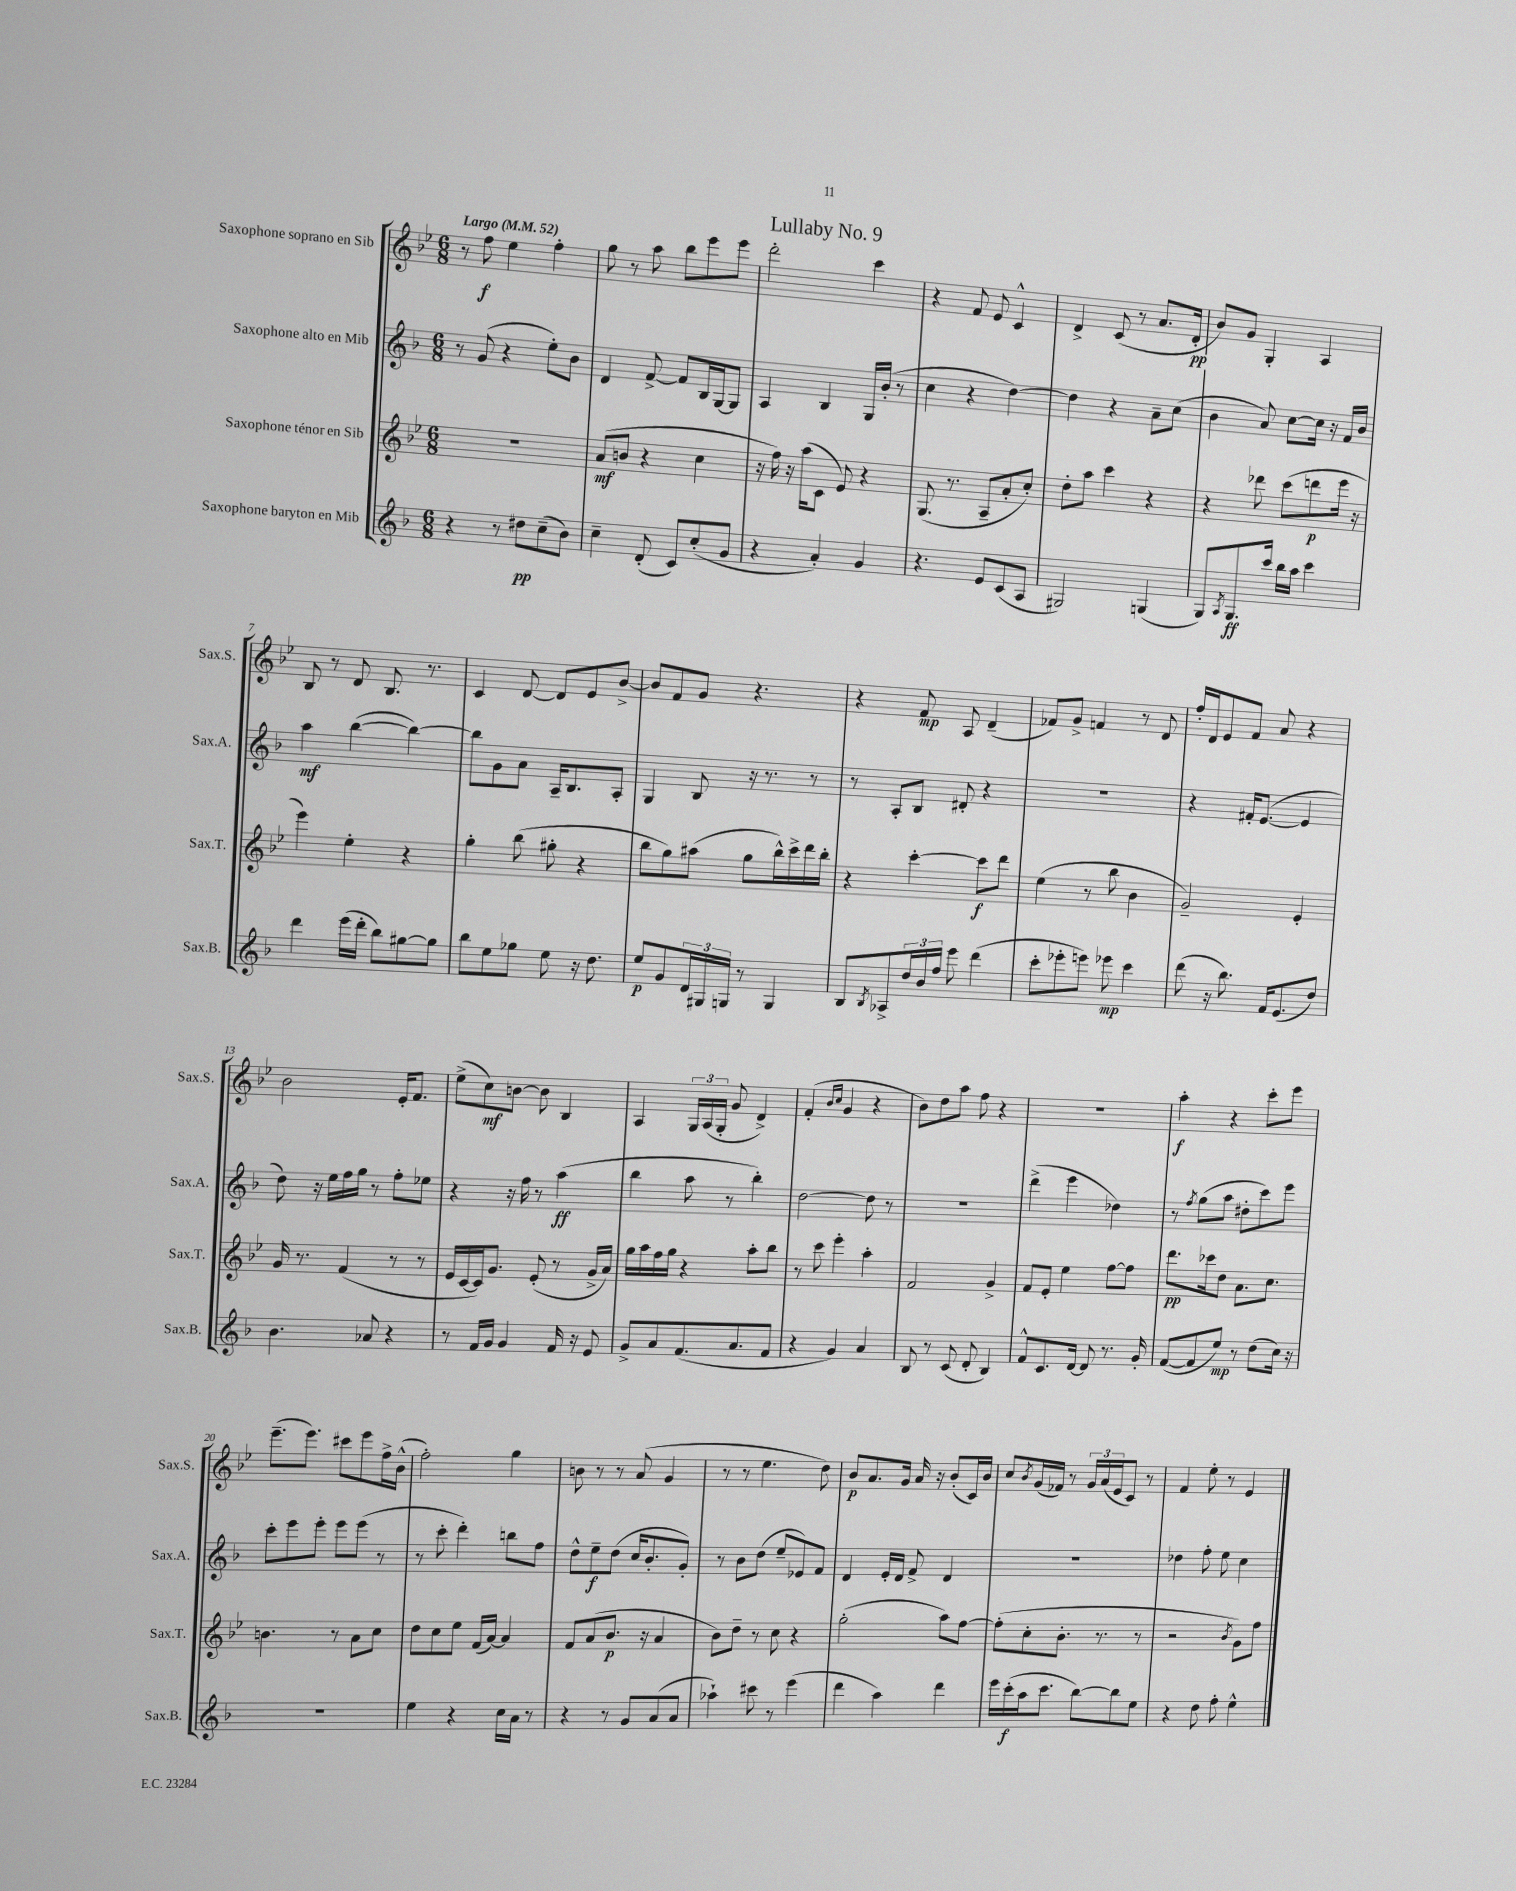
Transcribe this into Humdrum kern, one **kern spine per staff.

**kern	**dynam	**kern	**dynam	**kern	**dynam	**kern	**dynam
*part4	*part4	*part3	*part3	*part2	*part2	*part1	*part1
*staff4	*staff4	*staff3	*staff3	*staff2	*staff2	*staff1	*staff1
*I"Saxophone baryton en Mib	*	*I"Saxophone ténor en Sib	*	*I"Saxophone alto en Mib	*	*I"Saxophone soprano en Sib	*
*I'Sax.B.	*	*I'Sax.T.	*	*I'Sax.A.	*	*I'Sax.S.	*
*clefG2	*	*clefG2	*	*clefG2	*	*clefG2	*
*k[b-]	*	*k[b-e-]	*	*k[b-]	*	*k[b-e-]	*
*M6/8	*	*M6/8	*	*M6/8	*	*M6/8	*
*MM52	*	*MM52	*	*MM52	*	*MM52	*
=1	=1	=1	=1	=1	=1	=1	=1
!	!	!	!	!	!	!LO:TX:a:B:t=Largo	!
4r	.	2.r	.	8r	.	8r	.
.	.	.	.	(8g/	.	8ff\	f
8r	.	.	.	4r	.	4ee-\	.
8dd#X\L	pp	.	.	.	.	.	.
(8cc~\	.	.	.	8ee'\L)	.	4ff'\	.
8b-\J)	.	.	.	8b-\J	.	.	.
=2	=2	=2	=2	=2	=2	=2	=2
4cc~\	.	(8a/L	mf	4d/	.	8gg\	.
.	.	8bn/J	.	.	.	8r	.
(8d'/	.	4r	.	[8f^/	.	8aa\	.
8c/L)	.	.	.	8f/L]	.	8bb-\L	.
(8cc'/	.	4cc\	.	16B-/L	.	8eee-\	.
.	.	.	.	[16G/J	.	.	.
8g/J	.	.	.	8G/J]	.	8eee-\J	.
=3	=3	=3	=3	=3	=3	=3	=3
4r	.	16r	.	4A/	.	2ddd'\	.
.	.	16ff\)	.	.	.	.	.
.	.	16r	.	.	.	.	.
.	.	(16aa\KL	.	.	.	.	.
4a'/)	.	8c\J	.	4B-/	.	.	.
.	.	8e-/)	.	.	.	.	.
4g/	.	4r	.	16G/LL	.	4ccc\	.
.	.	.	.	(16b-'/JJ	.	.	.
.	.	.	.	8r	.	.	.
=4	=4	=4	=4	=4	=4	=4	=4
4.r	.	(8.G/	.	4cc\	.	4r	.
.	.	8.r	.	.	.	.	.
.	.	.	.	4r	.	8f/	.
8e/L	.	8A~/L	.	.	.	8e-/	.
(8c/	.	8a'/	.	[4dd\)	.	4c^^/	.
8A/J	.	8cc'/J)	.	.	.	.	.
=5	=5	=5	=5	=5	=5	=5	=5
2G#X/)	.	8dd'\L	.	4dd\]	.	4d^/	.
.	.	8aa\J	.	.	.	.	.
.	.	4ccc\	.	4r	.	(8c/	.
.	.	.	.	.	.	8r	.
(4Gn/	.	4r	.	8a~\L	.	8.a/L	.
.	.	.	.	(8cc\J	.	.	.
.	.	.	.	.	.	16d'/Jk	pp
=6	=6	=6	=6	=6	=6	=6	=6
8G/L)	.	4r	.	4b-\	.	8b-/L)	.
8qA/	.	.	.	.	.	.	.
8.G/	ff	.	.	.	.	8g/J	.
.	.	8ddd-X\	.	8a/)	.	4G'/	.
16ccc/Jk	.	.	.	.	.	.	.
16bb-\LL	.	(8ccc\L	.	[8cc\L	.	.	.
16aa\JJ	.	.	.	.	.	.	.
4ccc\	.	8dddn\	p	16cc\Jk]	.	4A/	.
.	.	.	.	16r	.	.	.
.	.	16eee-\Jk	.	16f/LL	.	.	.
.	.	16r	.	16b-/JJ	.	.	.
!!LO:LB:g=z
=7	=7	=7	=7	=7	=7	=7	=7
4ddd\	.	4eee-\)	.	4aa\	mf	8B-/	.
.	.	.	.	.	.	8r	.
(16eee\LL	.	4ee-'\	.	([4bb-\	.	8d/	.
16ddd'\JJ	.	.	.	.	.	.	.
8bb-\L)	.	.	.	.	.	8.B-/	.
[8gg#X\	.	4r	.	4bb-\_)	.	.	.
.	.	.	.	.	.	8.r	.
8gg#\J]	.	.	.	.	.	.	.
=8	=8	=8	=8	=8	=8	=8	=8
8bb-\L	.	4gg'\	.	8bb-\L]	.	4c/	.
8ee\	.	.	.	8g\	.	.	.
8gg-X\J	.	(8bb-\	.	8a\J	.	[8d/	.
8ee\	.	8gg#X'\	.	16A~/KL	.	8d/L]	.
.	.	.	.	8.B-/	.	.	.
16r	.	4r	.	.	.	8e-/	.
8.dd\	.	.	.	.	.	.	.
.	.	.	.	8A'/J	.	[8b-^/J	.
=9	=9	=9	=9	=9	=9	=9	=9
8ee/L	p	8bb-\L	.	4G/	.	8b-/L]	.
8g/	.	8gg\)	.	.	.	8f/	.
24d/L	.	(8aa#X\J	.	8B-/	.	8g/J	.
24G#X/	.	.	.	.	.	.	.
24Gn/JJ	.	.	.	.	.	.	.
8r	.	8gg\L	.	16r	.	4.r	.
.	.	.	.	8.r	.	.	.
4G/	.	16bb-^^\L)	.	.	.	.	.
.	.	16ccc^\	.	.	.	.	.
.	.	16ddd\	.	8r	.	.	.
.	.	16bb-'\JJ	.	.	.	.	.
=10	=10	=10	=10	=10	=10	=10	=10
8B-/L	.	4r	.	8r	.	4r	.
8qB-/	.	.	.	.	.	.	.
8A-X^/	.	.	.	8A'/L	.	.	.
24dd/L	.	[4ccc'\	.	8B-/J	.	8f/	mp
24b-/	.	.	.	.	.	.	.
24ff/JJ	.	.	.	.	.	.	.
8eee\	.	.	.	8d#X'/	.	8A/	.
(4ddd\	.	8ccc\L]	f	4r	.	(4d~/	.
.	.	8ddd\J	.	.	.	.	.
=11	=11	=11	=11	=11	=11	=11	=11
8ccc'\L	.	(4ee-\	.	2.r	.	8f-X/L)	.
8eee-X'\	.	.	.	.	.	8g^/J	.
8eeen\J)	.	8r	.	.	.	4fn/	.
8eee-X\	mp	8bb-\	.	.	.	.	.
4ccc\	.	4b-\	.	.	.	8r	.
.	.	.	.	.	.	8d/	.
=12	=12	=12	=12	=12	=12	=12	=12
(8ddd\	.	2g~/)	.	4r	.	16ff'/LL	.
.	.	.	.	.	.	16d/J	.
16r	.	.	.	.	.	8e-/	.
8.bb-\)	.	.	.	.	.	.	.
.	.	.	.	16f#X'/KL	.	8f/J	.
.	.	.	.	([8.e/J	.	.	.
16f/KL	.	.	.	.	.	8a/	.
(8.e/	.	.	.	.	.	.	.
.	.	4e-'/	.	4e/]	.	4r	.
8dd/J)	.	.	.	.	.	.	.
!!LO:LB:g=z
=13	=13	=13	=13	=13	=13	=13	=13
4.b-\	.	16g/	.	8dd\)	.	2b-\	.
.	.	8.r	.	.	.	.	.
.	.	.	.	16r	.	.	.
.	.	.	.	16ee\LL	.	.	.
.	.	(4f/	.	16ff\	.	.	.
.	.	.	.	16gg\JJ	.	.	.
8a-X/	.	.	.	8r	.	.	.
4r	.	8r	.	8ff'\L	.	16e-'/KL	.
.	.	.	.	.	.	8.f/J	.
.	.	8r	.	8ee-X\J	.	.	.
=14	=14	=14	=14	=14	=14	=14	=14
8r	.	16e-/LL	.	4r	.	(8ee-^\L	.
.	.	[16c/	.	.	.	.	.
16f/LL	.	16c/J])	.	.	.	8cc\)	mf
16g/JJ	.	8.g/J	.	.	.	.	.
4g/	.	.	.	16r	.	[8bn\J	.
.	.	.	.	16ff\	.	.	.
.	.	(8e-'/	.	8r	.	8b\]	.
16f/	.	8r	.	(4aa\	ff	4B-/	.
16r	.	.	.	.	.	.	.
8e/	.	16g^/LL	.	.	.	.	.
.	.	16a/JJ)	.	.	.	.	.
=15	=15	=15	=15	=15	=15	=15	=15
8g^/L	.	16gg\LL	.	4bb-\	.	4A/	.
.	.	16aa\	.	.	.	.	.
8a/	.	16ff\	.	.	.	.	.
.	.	16gg\JJ	.	.	.	.	.
(8.f/	.	4r	.	8aa\	.	24G/LL	.
.	.	.	.	.	.	(24A/	.
.	.	.	.	.	.	24G'/JJ	.
.	.	.	.	8r	.	8g/	.
8.a/	.	.	.	.	.	.	.
.	.	8aa'\L	.	4bb-'\)	.	4d^/)	.
8f/J	.	8bb-\J	.	.	.	.	.
=16	=16	=16	=16	=16	=16	=16	=16
4r	.	8r	.	[2dd\	.	(4f'/	.
.	.	8ccc\	.	.	.	.	.
.	.	.	.	.	.	16qqb-/LL	.
.	.	.	.	.	.	16qqcc/JJ	.
4g/)	.	4eee-'\	.	.	.	4g/	.
4a/	.	4aa'\	.	8dd\]	.	4r	.
.	.	.	.	8r	.	.	.
=17	=17	=17	=17	=17	=17	=17	=17
8B-/	.	2f/	.	2.r	.	8b-\L)	.
8r	.	.	.	.	.	8dd\	.
(8c/	.	.	.	.	.	8aa\J	.
8d'/	.	.	.	.	.	8ff\	.
4B-/)	.	4g^/	.	.	.	4r	.
=18	=18	=18	=18	=18	=18	=18	=18
8f^^/L	.	8f/L	.	(4ddd^\	.	2.r	.
8.c/	.	8e-'/J	.	.	.	.	.
.	.	4ee-\	.	4eee\	.	.	.
[16d/Jk	.	.	.	.	.	.	.
8d/]	.	.	.	.	.	.	.
8.r	.	[8ff\L	.	4dd-X\)	.	.	.
.	.	8ff\J]	.	.	.	.	.
16g'/	.	.	.	.	.	.	.
=19	=19	=19	=19	=19	=19	=19	=19
([8f/L	.	8.ddd\L	pp	8r	.	4aa'\	f
.	.	.	.	8qff/	.	.	.
8f/]	.	.	.	(8gg\L	.	.	.
.	.	16ccc-X\k	.	.	.	.	.
8ee/J)	mp	8dd\J	.	8aa\J	.	4r	.
8r	.	8.a\L	.	8dd#X'\L	.	.	.
(8dd\L	.	.	.	8ccc\)	.	8ccc'\L	.
.	.	8.cc\J	.	.	.	.	.
16cc\Jk)	.	.	.	8eee\J	.	8eee-\J	.
16r	.	.	.	.	.	.	.
!!LO:LB:g=z
=20	=20	=20	=20	=20	=20	=20	=20
2.r	.	4.bn\	.	8ccc'\L	.	(8.eee-~\L	.
.	.	.	.	8eee\	.	.	.
.	.	.	.	.	.	8.eee-\J)	.
.	.	.	.	8eee'\J	.	.	.
.	.	8r	.	8eee\L	.	8ccc#X\L	.
.	.	8a\L	.	(8eee\J	.	8eee-\	.
.	.	8cc\J	.	8r	.	16ff^\L	.
.	.	.	.	.	.	(16b-^^\JJ	.
=21	=21	=21	=21	=21	=21	=21	=21
4ee\	.	8dd\L	.	8r	.	2ff'\)	.
.	.	8cc\	.	8ccc'\	.	.	.
4r	.	8ee-\J	.	4ddd'\)	.	.	.
.	.	(16f/LL	.	.	.	.	.
.	.	[16a/JJ)	.	.	.	.	.
16cc\LL	.	4a/]	.	8bbn\L	.	4gg\	.
16a\JJ	.	.	.	.	.	.	.
8r	.	.	.	8ff\J	.	.	.
=22	=22	=22	=22	=22	=22	=22	=22
4r	.	8f/L	.	8dd^^\L	.	8bn\	.
.	.	(8a/	.	8ee~\	f	8r	.
8r	.	8.b-/J	p	(8dd\J	.	8r	.
8g/L	.	.	.	16cc/KL	.	(8a/	.
.	.	16r	.	8.b-'/	.	.	.
(8a/	.	4a/	.	.	.	4g/	.
8a/J	.	.	.	8g'/J)	.	.	.
=23	=23	=23	=23	=23	=23	=23	=23
4aa-X`\)	.	8b-\L)	.	8r	.	8r	.
.	.	8dd~\J	.	8b-\L	.	8r	.
8ccc#X\	.	8r	.	(8dd\J	.	4.ee-\	.
8r	.	8cc\	.	8ee~/L	.	.	.
(4eee\	.	4r	.	8e-X/)	.	.	.
.	.	.	.	8f/J	.	8dd\)	.
=24	=24	=24	=24	=24	=24	=24	=24
4ddd\	.	(2gg'\	.	4d/	.	8b-/L	p
.	.	.	.	.	.	8.a/	.
4aa\)	.	.	.	16e'/LL	.	.	.
.	.	.	.	16d/JJ	.	16g/Jk	.
.	.	.	.	8f^/	.	16a/	.
.	.	.	.	.	.	16r	.
4ddd\	.	8aa\L)	.	4d/	.	(8b-'/L	.
.	.	[8ff\J	.	.	.	16c/L)	.
.	.	.	.	.	.	16b-/JJ	.
=25	=25	=25	=25	=25	=25	=25	=25
16eee\LL	.	(8ff'\L]	.	2.r	.	8cc/L	.
(16ccc'\	f	.	.	.	.	.	.
.	.	.	.	.	.	8qb-/	.
16aa\J	.	8cc'\	.	.	.	(16g/L	.
8.ccc\J	.	.	.	.	.	16f-X/JJ)	.
.	.	8.b-'\J	.	.	.	8r	.
[8bb-\L)	.	.	.	.	.	24g/LL	.
.	.	.	.	.	.	(24a/	.
.	.	8.r	.	.	.	.	.
.	.	.	.	.	.	24e-/J	.
8bb-\]	.	.	.	.	.	8c/J)	.
8ee\J	.	8r	.	.	.	8r	.
=26	=26	=26	=26	=26	=26	=26	=26
4r	.	2r	.	4dd-X\	.	4f/	.
8dd\	.	.	.	8ff'\	.	8ee-'\	.
8ff'\	.	.	.	8ee\	.	8r	.
.	.	8qb-/	.	.	.	.	.
4ee^^\	.	8g\L)	.	4cc\	.	4e-/	.
.	.	8ff\J	.	.	.	.	.
==	==	==	==	==	==	==	==
*-	*-	*-	*-	*-	*-	*-	*-
